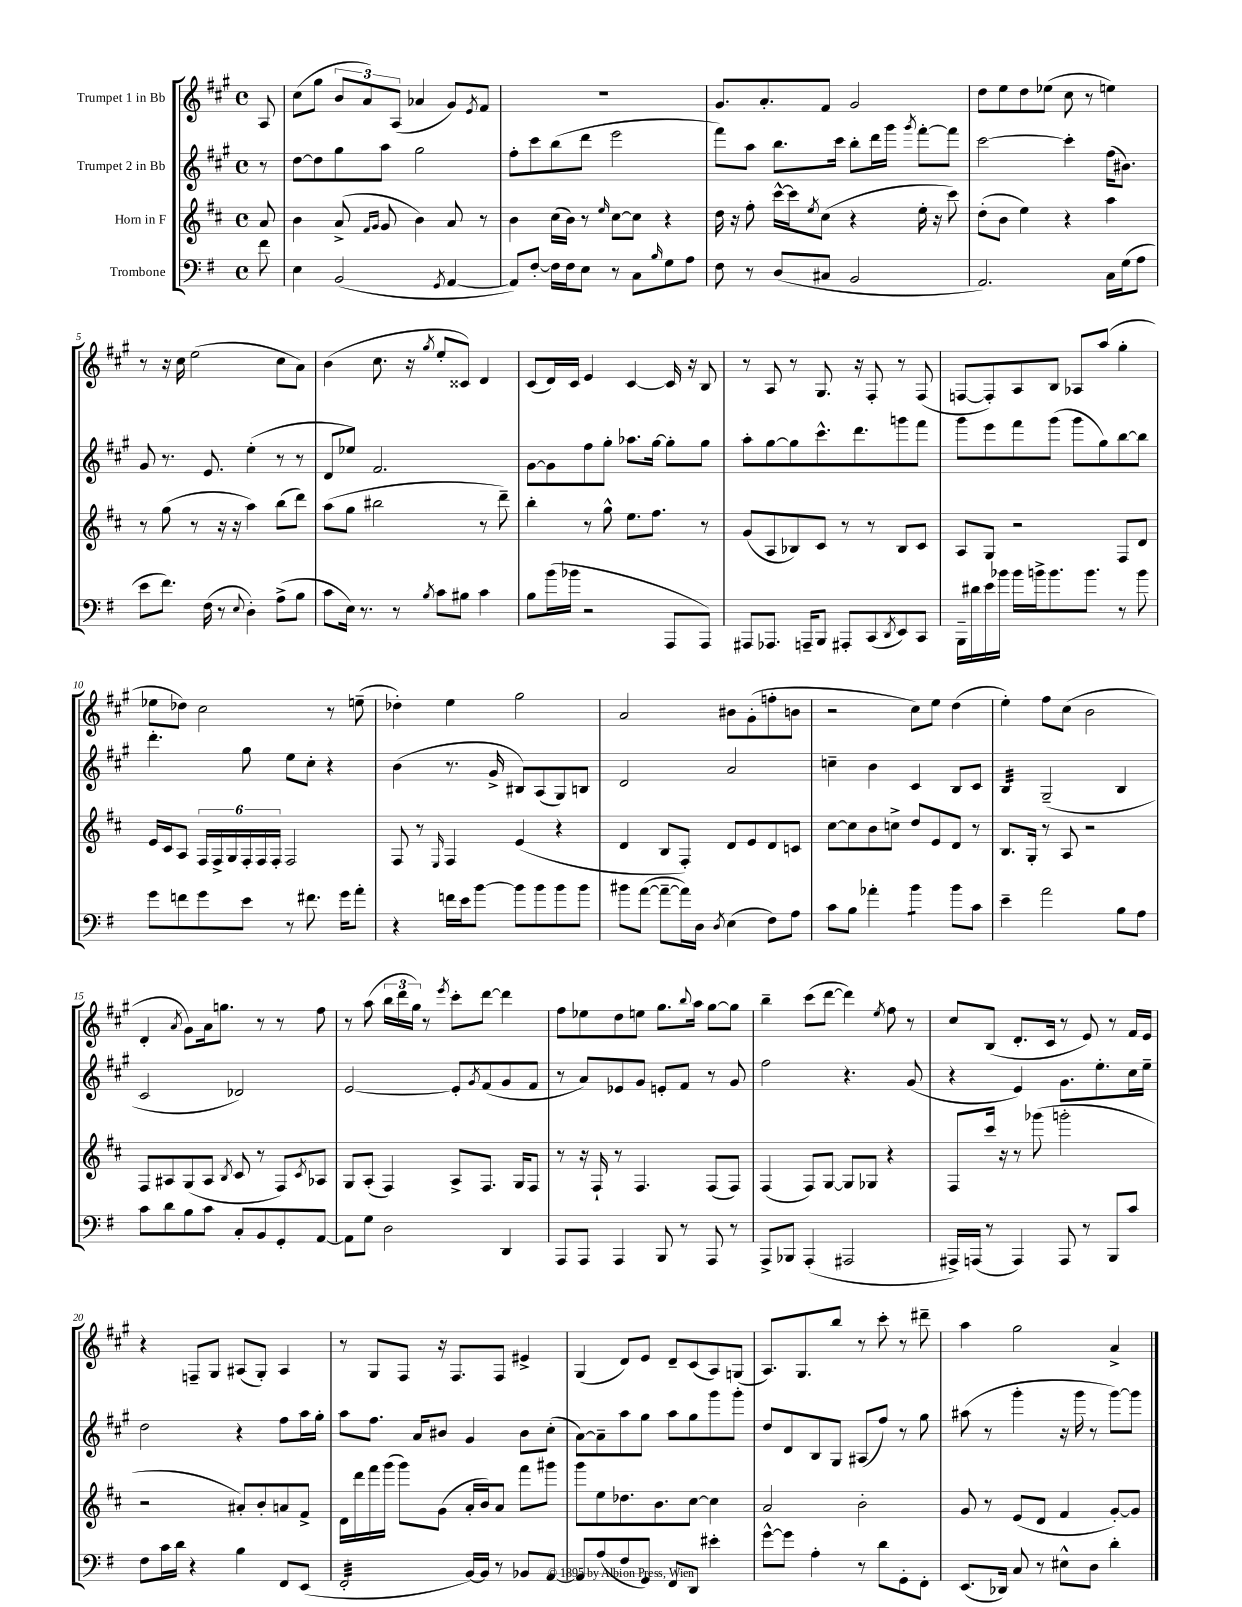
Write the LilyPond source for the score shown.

<<
\new StaffGroup <<
\new Staff = "s0" \with { instrumentName = "Trumpet 1 in Bb" } {
    \clef treble \key a \major \defaultTimeSignature \time 4/4 \partial 8
    a8 |
    cis''8( gis''8 \tuplet 3/2 { b'8 a'8) a8( } aes'4 gis'8) \acciaccatura { e'8 } fis'8 |
    R1 |
    gis'8. a'8.-. fis'8 gis'2 |
    d''8 e''8 d''8 ees''8( cis''8 r8 e''4) |
    r8 r16 cis''16 e''2( cis''8 a'8) |
    b'4( cis''8. r16 \acciaccatura { gis''8 } e''8-. cisis'8) d'4 |
    cis'8( d'16) cis'16 e'4 cis'4~ cis'16 r16 b8 |
    r8 a8 r8 gis8. r16 fis8-. r8 fis8( |
    f8~ f8-.) a8 b8 aes8 a''8( gis''4-. |
    ees''8 des''8) cis''2 r8 e''8--( |
    des''4-.) e''4 gis''2 |
    a'2 bis'8 gis'8-.( f''8-. b'8 |
    r2 cis''8) e''8 d''4( |
    e''4-.) fis''8 cis''8( b'2 |
    d'4-. \acciaccatura { a'8 } gis'8) a'16 g''8. r8 r8 fis''8 |
    r8 a''8( \tuplet 3/2 { b''16 d'''16 gis''16) } r8 \acciaccatura { e'''8 } cis'''8-. d'''8~ d'''4 |
    fis''8 ees''8 d''8 e''8 gis''8. \appoggiatura { b''8 } a''16 gis''8~ gis''8 |
    b''4-- cis'''8( d'''8~ d'''4) \acciaccatura { e''8 } fis''8 r8 |
    cis''8 b8( d'8.-. cis'16 r8 e'8) r8 fis'16 e'16 |
    r4 f8-- gis8 ais8( gis8-.) ais4 |
    r8 gis8 fis8 r16 fis8. fis8 eis'4-> |
    gis4( d'8) e'8 d'8-- cis'8( a8) g8( |
    a8.) gis8. b''8 r8 cis'''8-. r8 dis'''8-- |
    a''4 gis''2 a'4-> \bar "|." |
}
\new Staff = "s1" \with { instrumentName = "Trumpet 2 in Bb" } {
    \clef treble \key a \major \defaultTimeSignature \time 4/4 \partial 8
    r8 |
    d''8~ d''8 gis''8 a''8 gis''2 |
    fis''8-. cis'''8 b''8( d'''8 e'''2 |
    fis'''8) a''8 b''8. cis'''16 b''8-. d'''16 gis'''16 \acciaccatura { gis'''8 } fis'''8~-. fis'''8 |
    cis'''2~ cis'''4-. fis''16( bis'8.) |
    gis'8 r8. e'8. e''4-.( r8 r8 |
    d'8 ees''8) fis'2. |
    gis'8~ gis'8 fis''8 gis''8-. aes''8. gis''16~ gis''8-. gis''8 |
    a''8-. gis''8~ gis''8 cis'''8.-^ d'''8. g'''8 fis'''8 |
    gis'''8 e'''8 fis'''8 gis'''8( gis'''8 gis''8) b''8~ b''8 |
    d'''4.-. gis''8 e''8 cis''8-. r4 |
    b'4( r8. gis'16-> bis8) a8( gis8) b8 |
    d'2 a'2 |
    c''4-- b'4 cis'4 b8 cis'8 |
    b4:32 gis2--( b4 |
    cis'2 des'2) |
    e'2~ e'8-. \acciaccatura { gis'8 } fis'8( gis'8 fis'8 |
    r8 a'8) ees'8 gis'8 e'8-. fis'8 r8 gis'8 |
    fis''2 r4. gis'8( |
    r4 e'4) gis'8. e''8.-. cis''16 e''16-- |
    d''2 r4 fis''8 a''16 gis''16-. |
    a''8 fis''8. a'16 bis'8 gis'4 bis'8 cis''8-.( |
    a'8~) a'8-- a''8 gis''8 a''8 gis''8 gis'''8 gis'''8-. |
    d''8 d'8 b8 gis8 ais8( fis''8) r8 gis''8 |
    ais''8( r8 gis'''4-. r16 gis'''16 r8 gis'''8~) gis'''8 \bar "|." |
}
\new Staff = "s2" \with { instrumentName = "Horn in F" } {
    \clef treble \key d \major \defaultTimeSignature \time 4/4 \partial 8
    a'8 |
    b'4 a'8->( \grace { fis'16 g'16 } g'8 b'4) a'8 r8 |
    b'4 cis''16( b'16) r8 \grace { e''16 } cis''8~ cis''8 r4 |
    d''16 r16 fis''8-. cis'''16~-^ cis'''16 \acciaccatura { e''8 } cis''8( r4 e''16-. r16 cis'''8) |
    d''8-.( b'8 e''4) r4 a''4 |
    r8 g''8( r8 r16 r16 a''4) b''8( d'''8) |
    a''8( g''8 bis''2 r8 d'''8--) |
    b''4-. r8 g''8-^ e''8. fis''8. r8 |
    g'8( a8 bes8) cis'8 r8 r8 bes8 cis'8 |
    a8 g8 r2 fis8 d'8 |
    e'16 cis'16 a8 \tuplet 6/4 { fis16 fis16-> g16 fis16-. fis16 fis16-. } fis2 |
    fis8 r8 \grace { e16 } fis4 e'4( r4 |
    d'4 b8 fis8-.) d'8 e'8 d'8 c'8 |
    cis''8~ cis''8 b'8 c''8-> d''8 e'8 d'8 r8 |
    b8. g16-. r8 a8 r2 |
    fis8 ais8 g8( ais8 \acciaccatura { b8 } cis'8 r8 fis8) \acciaccatura { cis'8 } aes8 |
    g8 a8-.( fis4) a8-> fis8. g16 fis8 |
    r8 r16 fis16-! r8 fis4. fis8( fis8) |
    fis4( fis8) g8~ g8 ges8 r4 |
    fis8 cis'''16 r16 r8 ges'''8( g'''2-. |
    r2 ais'8-.) b'8-. a'8 fis'8-> |
    d'16 d'''16 fis'''16 g'''16( g'''8) g'8( a'16-. b'16) a'8 fis'''8 gis'''8 |
    g'''8 e''8 des''8. b'8. cis''8~ cis''4 |
    a'2 b'2-. |
    g'8 r8 e'8( d'8 fis'4 g'8~-.) g'8 \bar "|." |
}
\new Staff = "s3" \with { instrumentName = "Trombone" } {
    \clef bass \key g \major \defaultTimeSignature \time 4/4 \partial 8
    fis'8 |
    e4 b,2( \acciaccatura { g,8 } a,4~ |
    a,8) fis8~-. fis16 fis16 e8 r8 c8 \grace { b16 } g8 a8 |
    fis8 r8 d8( cis8 b,2 |
    a,2.) c16 g16( a8 |
    e'8 fis'8.) fis16( r8 \appoggiatura { e8 } d4-.) a8->( b8 |
    c'8 e16) r8. r8 \acciaccatura { b8 } c'8 bis8 c'4 |
    b8 b'16( bes'16 r2 a,,8 a,,8) |
    ais,,8 aes,,8. a,,16-- b,,8 ais,,8-. c,8( \acciaccatura { d,8 } e,8) c,8 |
    b,,16-- dis'16 e'16 bes'16 bes'16 b'16-> b'8. b'8. r8 b'8 |
    g'8 f'8 g'8 e'8 r8 fis'8. g'16 a'8-. |
    r4 f'16 e'16 b'8~ b'8 b'8 b'8 b'8 |
    bis'8 a'8~( a'8~-- a'16) d16 \acciaccatura { d8 } e4( fis8) a8 |
    c'8 b8 aes'4-. b'4:8 b'8 c'8 |
    e'4-- a'2 b8 a8 |
    c'8 d'8 b8 c'8 c8-. b,8 g,8-. a,8~ |
    a,8 g8 d2 d,4 |
    a,,8 a,,8 a,,4 b,,8 r8 a,,8 r8 |
    a,,8-> bes,,8 a,,4-.( ais,,2 |
    ais,,16->) a,,16( r8 a,,4) a,,8 r8 b,,8 c'8 |
    fis8 c'16 d'16 r4 b4 fis,8 e,8( |
    fis,2:32-. b,16~) b,16 r8 bes,8 a,8~ |
    a,8 a8( fis8 g,8) fis,8 d,8 eis'4-. |
    g'8~-^ g'8 a4-. r8 d'8 g,8-. fis,8-. |
    e,8.( des,16) c8 r8 eis8-^ d8 d'4-. \bar "|." |
}
>>
>>
